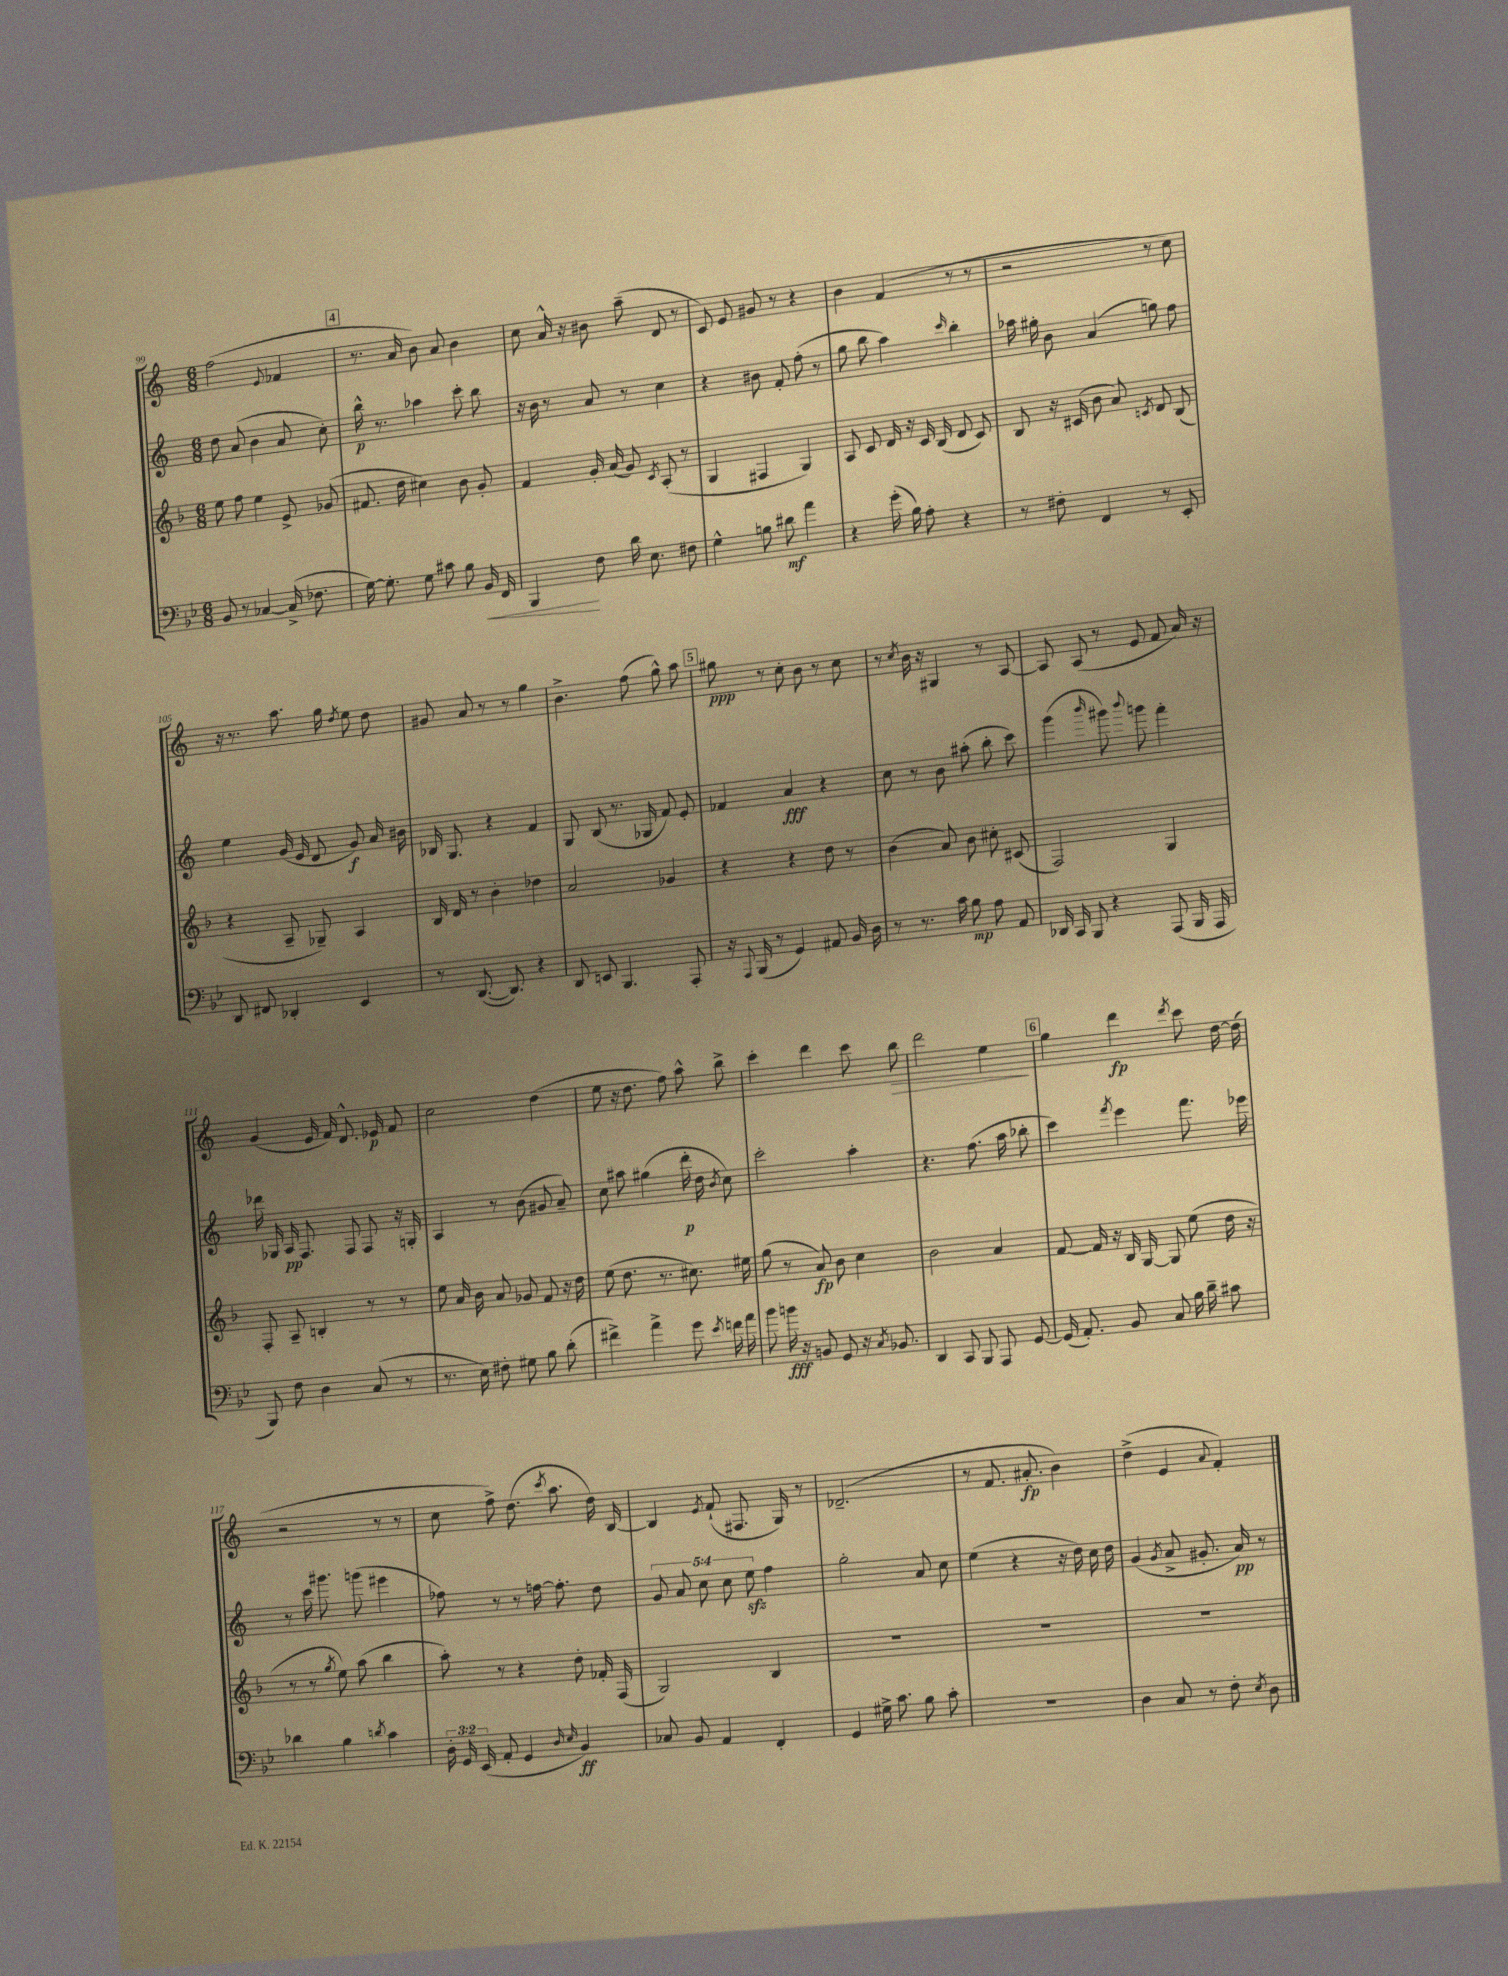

**kern	**kern	**kern	**kern
*staff4	*staff3	*staff2	*staff1
*clefF4	*clefG2	*clefG2	*clefG2
*k[b-e-]	*k[b-]	*k[]	*k[]
*M6/8	*M6/8	*M6/8	*M6/8
8BB-	8ee	8dd	(2ff
8r	8ff	(8a	.
[4C-	4ee	4b	.
.	.	.	8qqe
(16C-^]	8e^	8a	4f-
8.F-	.	.	.
.	(8g-	8cc')	.
=	=	=	=
[16G)	8.f#	16bb^^	8.r
8.G']	.	8.r	.
.	16dd	.	16a
8G	4cc#)	4aa-	8b)
8c#	.	.	8a
8B-	8b-	8ccc'	4b
16BB-	8g'	8bb	.
16FF	.	.	.
=	=	=	=
4BBB-	4f	16r	8cc
.	.	16b	.
.	.	8r	16a^^
.	.	.	16r
8F	16g'	8a	8b#
.	(16a	.	.
16d	8g)	8r	(8aa~
8.E-	.	.	.
.	8qc	.	.
.	(8A'	4cc	8d
8F#	8r	.	8r
=	=	=	=
4G^^	4G	4r	8c)
.	.	.	8e
8B	4F#	8b#	8g#
8d#	.	8f'	8r
4a	4G)	(8ff'	4r
.	.	8r	.
=	=	=	=
4r	8A	8gg	4b
.	8c	8bb	.
(16g'	16d	4aa)	(4f
16B-)	16r	.	.
8A'	16c	.	.
.	(16B-	.	.
.	.	16qqccc	.
4r	8d	4bb'	8r
.	8c)	.	8r
=	=	=	=
8r	8B-	16aa-	2r
.	.	16gg#'	.
8F#'	16r	8b	.
.	(16c#	.	.
4FF	8b-	(4a	.
.	8a)	.	.
.	8qc	.	.
8r	8d	8gg)	8r
8EE-'	(8B-	8ff	8cc)
=	=	=	=
8DD	4r	4ee	16r
.	.	.	8.r
8FF#	.	.	.
4DD-'	8A~	(16g	8.aa
.	.	16e	.
.	8G-~)	8d	.
.	.	.	16gg
.	.	.	8qdd
4EE-	4A	8g)	8ee
.	.	16a	8dd
.	.	16b#	.
=	=	=	=
8r	16B-	16B-	8g#
.	16d	8.G	.
([8.DD	8r	.	8a
.	4b-'	4r	8r
8.DD])	.	.	.
.	.	.	8r
4r	4dd-	4f	4gg
=	=	=	=
8DD	2a	8G	4.b^
8EE	.	(8B	.
4.BBB-	.	8.r	.
.	.	.	(8ff
.	.	16G-	.
.	4g-	8f)	8gg^^)
8AAA'	.	8e'	8aa
=	=	=	=
16r	4r	4f-	8gg#
8qqAAA	.	.	.
(16BBB-	.	.	.
8r	.	.	8r
4GG)	4r	4a	8cc'
.	.	.	8b
8AA#	8dd	4r	8r
16BB-	8r	.	8cc
16D	.	.	.
=	=	=	=
8r	(4b-	8cc	8r
.	.	.	8qcc
8.r	.	8r	16b
.	.	.	16r
.	8a)	8b	4G#
16c	.	.	.
8B-	8b-	(8aa#'	.
8A	8cc#'	8bb'	8r
8AA	(8c#	8ccc)	[8A
=	=	=	=
16DD-	2F)	(4ggg	8A]
16CC	.	.	.
8BBB-	.	.	(8A
.	.	16qqbbb	.
4r	.	8ggg#)	8r
.	.	8qqbbb	.
.	.	8ggg	8e
(8AAA	4G	4fff'	8f
16BBB-	.	.	16a)
16AAA	.	.	16r
=	=	=	=
8BBB-)	8F'	16ddd-	(4g
.	.	16G-	.
8F	8A~	16A	.
.	.	8.F	.
4D	4B'	.	16e
.	.	.	16f)
.	.	8F	8.d^^
(8C	8r	8F	.
.	.	.	16e-
8r	8r	16r	8f
.	.	16G'	.
=	=	=	=
8.r	8ee	4A	2cc
.	16a	.	.
16E-)	16b-	.	.
8F#'	8a	8r	.
8G#	8g-	(8b	.
8B-	8f	8g#	(4dd
(8d'	16r	8a~)	.
.	16dd	.	.
=	=	=	=
4f#^)	(8ee	8cc	8ee
.	8.dd	8aa#	16r
.	.	.	8.dd
4a^	.	(4gg#	.
.	8.r	.	.
.	.	.	8ff)
8g	8.cc#)	16ddd'	8aa^^
.	.	16dd	.
8qe-	.	8qb	.
16f	.	8cc)	8bb^
16a	16ee#	.	.
=	=	=	=
8b-	(8gg	2ccc'	4ccc'
16b	8r	.	.
16r	.	.	.
8BB	8a)	.	4ddd
8GG	8b-	.	.
16r	4cc	4aa'	8ccc
8qC	.	.	.
8.BB-	.	.	.
.	.	.	8bb
=	=	=	=
4DD	2b-	4.r	2ddd
8CC	.	.	.
8BBB-	.	(8.ff	.
8AAA	4a	.	4ee
.	.	16aa	.
[8GG	.	8bb-'	.
=	=	=	=
(16GG]	[8f	4ccc)	4gg
8.AA')	.	.	.
.	16f]	.	.
.	16r	.	.
.	.	8qfff	.
8BB-	16B-	4eee	4ddd
.	[16G	.	.
8C	8G]	.	.
.	.	.	8qddd
16B-	(8ee	8.fff	8ccc
16d~	.	.	.
8c#	16dd	.	[16dd
.	16r	16eee-	(16dd]
=	=	=	=
4d-	8r	8r	2r
.	8r	16ccc	.
.	.	8.ggg#	.
.	8qgg	.	.
4B-	8ee)	.	.
.	(8aa	(8ggg	.
8qd	.	.	.
4c	4bb-	4eee#	8r
.	.	.	8r
=	=	=	=
24D'	8aa')	8ff-)	8cc
24GG	.	.	.
(24EE-	.	.	.
8AA'	8r	8r	8ff^)
4GG	4r	8r	(8.dd
.	.	[16ff	.
.	.	.	8qccc
.	.	8.ff']	8.aa
16qqD	.	.	.
16qqE-	.	.	.
4BB-)	8dd'	.	.
.	16f-'	8dd	16dd)
.	(16F	.	[16B
=	=	=	=
8C-	2G)	10g	4B]
.	.	10a	.
8BB-	.	.	.
.	.	10cc	.
.	.	.	8qe
4AA	.	.	(8f`
.	.	10cc	.
.	.	.	8.F#
.	.	10ee	.
4FF'	4B-	4ff	.
.	.	.	16G)
.	.	.	8r
=	=	=	=
4GG	2.r	2gg'	(2.d-~
16G#^	.	.	.
8.c	.	.	.
8B-	.	8a	.
8c'	.	8cc	.
=	=	=	=
2.r	2.r	(4ee	8r
.	.	.	8.f
.	.	4r	.
.	.	.	8.a#'
.	.	16r	4b)
.	.	16dd)	.
.	.	16cc	.
.	.	16dd	.
=	=	=	=
4D	2.r	(4g	(4dd^
.	.	8qg	.
8C	.	8a^	4e
8r	.	8.g#'	.
.	.	.	8qqa
8F'	.	.	4f')
.	.	16a)	.
8qE-	.	.	.
8D	.	8r	.
==	==	==	==
*-	*-	*-	*-
